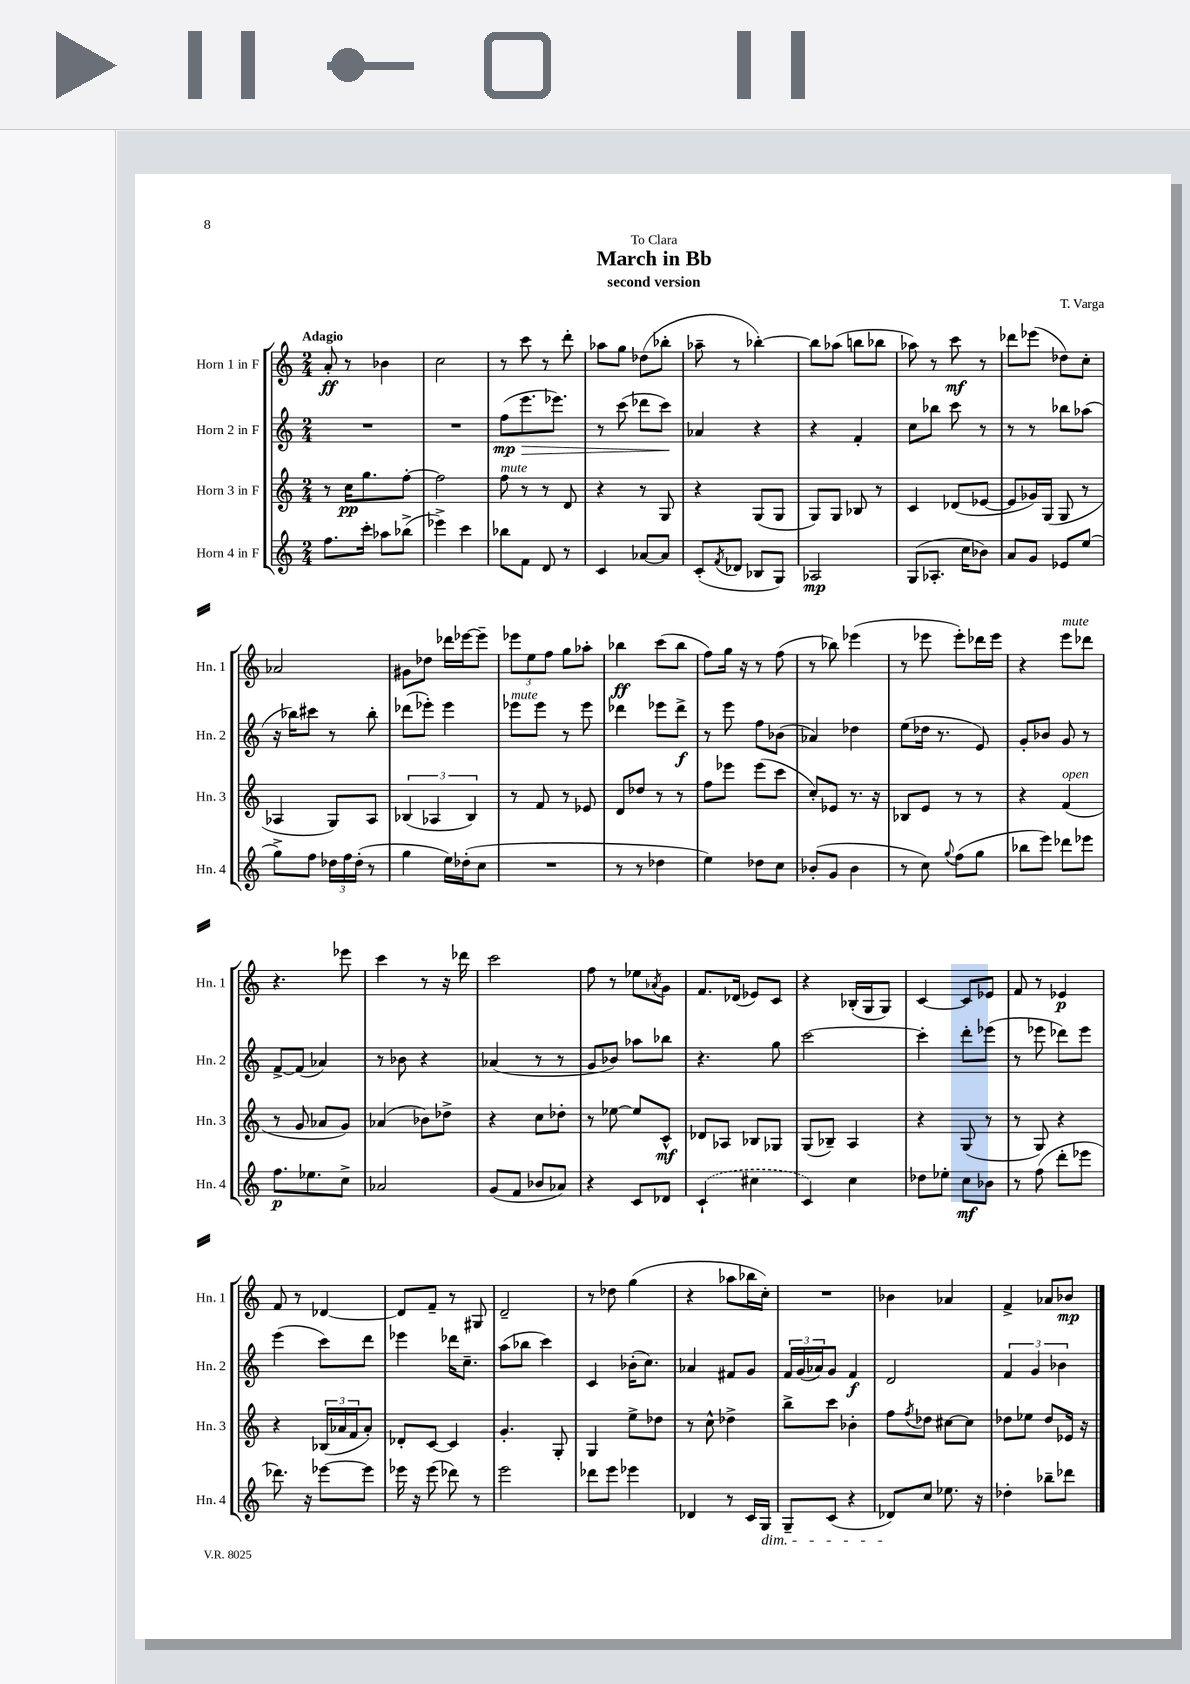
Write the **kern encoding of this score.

**kern	**kern	**kern	**kern
*staff4	*staff3	*staff2	*staff1
*clefG2	*clefG2	*clefG2	*clefG2
*k[]	*k[]	*k[]	*k[]
*M2/4	*M2/4	*M2/4	*M2/4
8.ff	8r	2r	8a'
.	16cc	.	8r
16ccc'	8.gg	.	.
8aa-	.	.	4b-
(8bb-^	[8ff'	.	.
=	=	=	=
4eee-^)	2ff]	2r	2cc
4ccc	.	.	.
=	=	=	=
8bb-	8ff	(8ff	8r
8f	8r	8.eee	8ccc
8d	8r	.	8r
.	.	8.eee-)	.
8r	8d	.	8ddd'
=	=	=	=
4c	4r	8r	8aa-
.	.	(8ccc	8gg
[8a-	8r	8ddd-	(8dd-
8a-]	8G	8ccc)	8bb-'
=	=	=	=
(8c'	4r	4a-	8aa-~
8qf	.	.	.
8d-	.	.	8r
8B-	(8G	4r	[4bb-')
8G)	8G	.	.
=	=	=	=
2A-	8G)	4r	8bb-]
.	8G	.	(8aa-
.	8B-	4f'	8bb
.	8r	.	8bb-
=	=	=	=
(8G	4c	8cc	8aa-)
8.A-'	.	8bb-	8r
.	(8d-	8ccc	8ccc
16cc	.	.	.
8b-)	[8e-	8r	8r
=	=	=	=
8a	8e-]	8r	8ddd-
8g	16g-)	8r	(8eee-
.	(16G	.	.
8e-	8G	8bb-	8dd-)
(8ee	8r	(8aa-	8cc'
=	=	=	=
8gg^)	4A-	16r	2a-
.	.	16bb-)	.
8ff	.	8ccc#	.
24dd-	8G)	8r	.
24ff	.	.	.
(24dd-'	.	.	.
8r	8A-	8bb-'	.
=	=	=	=
4gg	(6B-	(8ddd-	8g#
.	.	8eee-')	8dd-
.	6A-	.	.
16ee)	.	4eee-	16ddd-
(16dd-'	.	.	[16eee-
.	6B-)	.	.
8cc	.	.	8eee-~]
=	=	=	=
2r	8r	8eee-	12eee-
.	.	.	12ee
.	8f	8eee-	.
.	.	.	12ff
.	8r	8r	8gg
.	8e-	8eee-	8aa-'
=	=	=	=
8r	8d	4ddd-	4bb-
8r	8dd-	.	.
4dd-	8r	8eee-	(8ccc
.	8r	8ddd-^	8bb-
=	=	=	=
4ee)	8ff	8r	8ff)
.	8eee-	8eee	16gg
.	.	.	16r
8dd-	(8eee-	8ff	8r
8cc	8ccc	(8b-	(8ff
=	=	=	=
(8b-'	8cc')	4a-)	8r
8g	8e-	.	8bb-)
4b-	8.r	4dd-	(4eee-
.	16r	.	.
=	=	=	=
8r	8B-	(8ee	8r
8cc)	8e	16dd-	8eee-
.	.	8.r	.
8qqgg	.	.	.
(8ff	8r	.	8eee-')
8gg	8r	8e)	16ddd-
.	.	.	16eee-
=	=	=	=
8bb-	4r	8g'	4r
8eee)	.	8b-	.
8ddd-	(4f	8g	8eee
8eee-	.	8r	8ddd-
=	=	=	=
8.ff	8r	[8f^	4.r
.	8g	(8f]	.
8.ee-	.	.	.
.	8a-	4a-)	.
8cc^	8g)	.	8eee-
=	=	=	=
2a-	(4a-	8r	4ccc
.	.	8b-	.
.	8b-)	4r	8r
.	8dd-^	.	16r
.	.	.	16ddd-
=	=	=	=
(8g	4r	(4a-	2ccc
8f	.	.	.
8b-	8cc	8r	.
8a-)	8dd-'	8r	.
=	=	=	=
4r	8r	8g	8ff
.	[8ee-	8b-)	8r
8c	8ee-]	8aa-	8ee-
.	.	.	8qa-
8d-	8c^^	8bb-	8g
=	=	=	=
(4c`	8d-	4.r	8.f
.	8A-	.	.
.	.	.	(16d-
4cc#	8B-	.	8e-)
.	8G-	8gg	8c
=	=	=	=
4c)	(8G	[2ccc	4r
.	8B-~)	.	.
4cc	4A	.	(16B-'
.	.	.	16G
.	.	.	8G)
=	=	=	=
8dd-	4r	4ccc']	[4c
8ee-'	.	.	.
8cc	(8G	8ddd'	8c]
8b-	8r	(8eee-	8e-
=	=	=	=
8r	8r	8r	8f
(8ff	8G)	8eee-	8r
8ddd'	4r	8ddd-)	4e-
8eee-	.	8eee-	.
=	=	=	=
8.ddd-)	4r	(4eee	8f
.	.	.	8r
16r	.	.	.
[8eee-	(24B-	8ccc)	[4d-
.	24a-	.	.
.	24f	.	.
8eee-]	8a-')	8ddd	.
=	=	=	=
16eee-	8d-'	4eee-	8d-]
16r	.	.	.
(8eee-	[8c	.	8f~
8ddd-)	4c]	16ddd-	8r
.	.	8.cc~	.
8r	.	.	8G#
=	=	=	=
2eee	4.g'	(8aa	2d~
.	.	8bb-	.
.	.	4ccc)	.
.	8G'	.	.
=	=	=	=
8ddd-	4G	4c	8r
8eee	.	.	8dd-
4eee-	8ee^	(16b-'	(4gg
.	.	8.cc)	.
.	8dd-	.	.
=	=	=	=
4d-	8r	4a-	4r
.	8cc^^	.	.
8r	4dd-^	8f#	8aa-
16c	.	8g	16bb-
16G	.	.	16cc')
=	=	=	=
8G~	8bb^	24f	2r
.	.	(24g	.
.	.	24a-)	.
(8c	8ccc	8g	.
4r	4b-'	4f	.
=	=	=	=
8d-)	8ff	2d	4b-
.	8qff	.	.
8cc	8dd-	.	.
8.ee-	[8cc#	.	4a-
.	8cc#]	.	.
16r	.	.	.
=	=	=	=
4dd-'	8dd-	6f	4f^
.	8ee-	.	.
.	.	6g	.
8bb-~	8dd-	.	8a-
.	.	6b-	.
8ddd-	16e-	.	8b-
.	16r	.	.
==	==	==	==
*-	*-	*-	*-
